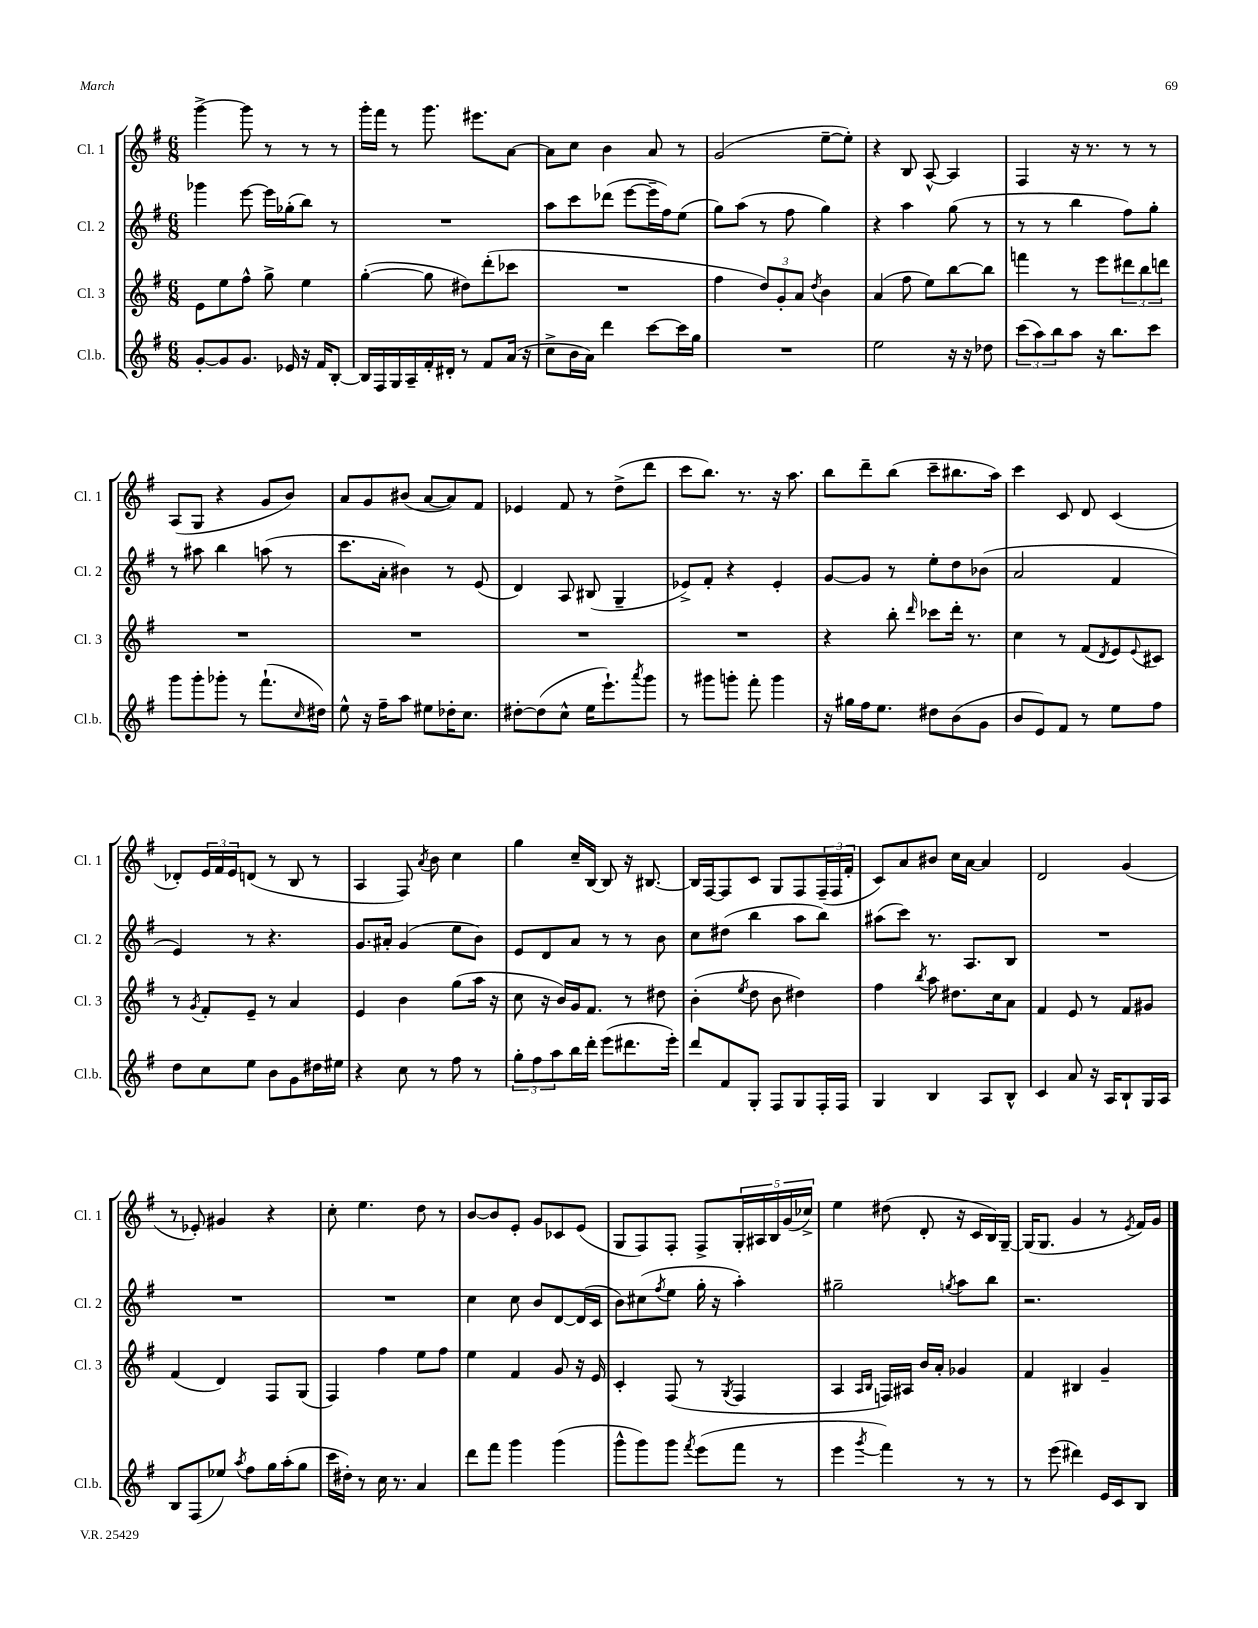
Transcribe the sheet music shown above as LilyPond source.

<<
\new StaffGroup <<
\new Staff = "s0" \with { instrumentName = "Cl. 1" shortInstrumentName = "Cl. 1" } {
    \clef treble \key g \major \numericTimeSignature \time 6/8
    g'''4~-> g'''8 r8 r8 r8 |
    g'''16-. fis'''16 r8 g'''8. eis'''8. a'8~ |
    a'8 c''8 b'4 a'8 r8 |
    g'2( e''8~-- e''8-.) |
    r4 b8 a8~-^ a4 |
    fis4 r16 r8. r8 r8 |
    a8( g8 r4 g'8 b'8) |
    a'8 g'8 bis'8( a'8~ a'8) fis'8 |
    ees'4 fis'8 r8 d''8->( d'''8 |
    c'''8 b''8.) r8. r16 a''8. |
    b''8 d'''8-- b''8( c'''8-- bis''8. a''16) |
    c'''4 c'8 d'8 c'4( |
    des'8-.) \tuplet 3/2 { e'16 fis'16 e'16 } d'8( r8 b8 r8 |
    a4 fis8) \acciaccatura { a'8 } b'8 c''4 |
    g''4 c''16-- b16~ b8 r16 bis8.~ |
    bis16 fis16~ fis8 c'8 g8 fis8 \tuplet 3/2 { fis16--( fis16 fis'16-. } |
    c'8) a'8 bis'8 c''16 a'16~ a'4 |
    d'2 g'4( |
    r8 ees'8-.) gis'4 r4 |
    c''8-. e''4. d''8 r8 |
    b'8~ b'8 e'8-. g'8 ces'8 e'8( |
    g8 fis8) fis8-. fis8-> \tuplet 5/4 { g16-. ais16 b16 g'16( ces''16->) } |
    e''4 dis''8( d'8-. r16 c'16 b16) g16~-- |
    g16( g8. g'4 r8 \acciaccatura { e'8 } fis'16) g'16 \bar "|." |
}
\new Staff = "s1" \with { instrumentName = "Cl. 2" shortInstrumentName = "Cl. 2" } {
    \clef treble \key g \major \numericTimeSignature \time 6/8
    ges'''4 e'''8~ e'''16 ges''16-.( b''8) r8 |
    R2. |
    a''8 c'''8 des'''8( e'''8~ e'''16-- fis''16) e''8( |
    g''8) a''8( r8 fis''8 g''4) |
    r4 a''4 g''8( r8 |
    r8 r8 b''4 fis''8) g''8-. |
    r8 ais''8 b''4 a''8( r8 |
    c'''8. a'16-. bis'4) r8 e'8( |
    d'4) a8 bis8( g4-- |
    ees'8->) fis'8-. r4 ees'4-. |
    g'8~ g'8 r8 e''8-. d''8 bes'8( |
    a'2 fis'4 |
    e'4) r8 r4. |
    g'8. ais'16-. g'4( e''8 b'8) |
    e'8 d'8 a'8 r8 r8 b'8 |
    c''8 dis''8( b''4 a''8 b''8) |
    ais''8( c'''8) r8. a8. b8 |
    R2. |
    R2. |
    R2. |
    c''4 c''8 b'8 d'8~ d'16( c'16 |
    b'8) cis''8( \acciaccatura { fis''8 } e''8 g''16-. r16 a''4-.) |
    gis''2-- \acciaccatura { g''8 } a''8 b''8 |
    r2. \bar "|." |
}
\new Staff = "s2" \with { instrumentName = "Cl. 3" shortInstrumentName = "Cl. 3" } {
    \clef treble \key g \major \numericTimeSignature \time 6/8
    e'8 e''8 fis''8-^ g''8-> e''4 |
    g''4~-.( g''8 dis''8) d'''8-.( ces'''8 |
    R2. |
    fis''4 \tuplet 3/2 { d''8) g'8-. a'8 } \acciaccatura { d''8 } b'4 |
    a'4( fis''8 e''8) b''8~ b''8 |
    f'''4 r8 e'''8 \tuplet 3/2 { dis'''8 b''8 d'''8 } |
    R2. |
    R2. |
    R2. |
    R2. |
    r4 b''8-. \grace { d'''16 } ces'''8 d'''16-. r8. |
    c''4 r8 fis'8( \acciaccatura { d'8 } e'8) \appoggiatura { e'8 } cis'8 |
    r8 \acciaccatura { g'8 } fis'8-. e'8-- r8 a'4 |
    e'4 b'4 g''8( a''16 r16 |
    c''8 r16 b'16) g'16 fis'8. r8 dis''8 |
    b'4-.( \acciaccatura { e''8 } d''8 b'8 dis''4) |
    fis''4 \acciaccatura { b''8 } a''8 dis''8. c''16 a'8 |
    fis'4 e'8 r8 fis'8 gis'8 |
    fis'4( d'4) fis8 g8( |
    fis4) fis''4 e''8 fis''8 |
    e''4 fis'4 g'8 r16 e'16 |
    c'4-. fis8( r8 \acciaccatura { g8 } fis4 |
    a4 \grace { a16 b16 } f16) ais16 b'16 a'16-. ges'4 |
    fis'4 bis4 g'4-- \bar "|." |
}
\new Staff = "s3" \with { instrumentName = "Cl.b." shortInstrumentName = "Cl.b." } {
    \clef treble \key g \major \numericTimeSignature \time 6/8
    g'8~-. g'8 g'8. ees'16 r16 fis'16 b8~-. |
    b16 fis16 g16 a16-- fis'16-. dis'16-. r8 fis'8 a'16( r16 |
    c''8-> b'16 a'16) d'''4 c'''8~ c'''16 g''16 |
    R2. |
    e''2 r16 r16 des''8 |
    \tuplet 3/2 { c'''8( a''8) b''8 } a''8 r16 b''8. c'''8 |
    g'''8 g'''8-. ges'''8-. r8 fis'''8.-!( \grace { c''16 } dis''16) |
    e''8-^ r16 fis''16-- a''8 eis''8 des''16-. c''8. |
    dis''8~-. dis''8( c''8-^ e''16 e'''8.-!) \acciaccatura { a'''8 } g'''8 |
    r8 gis'''8 g'''8-. fis'''8-. g'''4 |
    r16 gis''16 fis''16 e''8. dis''8 b'8( g'8 |
    b'8 e'8) fis'8 r8 e''8 fis''8 |
    d''8 c''8 e''8 b'8 g'8 dis''16 eis''16 |
    r4 c''8 r8 fis''8 r8 |
    \tuplet 3/2 { g''8-. fis''8 a''8 } b''16 d'''16-. e'''8( dis'''8. e'''16-.) |
    d'''8 fis'8 g8-. fis8 g8 fis16-. fis16 |
    g4 b4 a8 b8-^ |
    c'4 a'8 r16 a16 b8-! g16 a16 |
    b8 fis8( ees''8) \acciaccatura { a''8 } fis''8 g''16 a''16-.( g''8 |
    c'''16 dis''16-.) r8 c''16 r8. a'4 |
    d'''8 fis'''8 g'''4 g'''4( |
    g'''8-^ g'''8) g'''8 \acciaccatura { fis'''8 } e'''8( fis'''8 r8 |
    e'''4 \acciaccatura { g'''8 } fis'''4) r8 r8 |
    r8 e'''8( dis'''4) e'16 c'16 b8 \bar "|." |
}
>>
>>
\layout { \context { \Score \remove "Bar_number_engraver" } }
